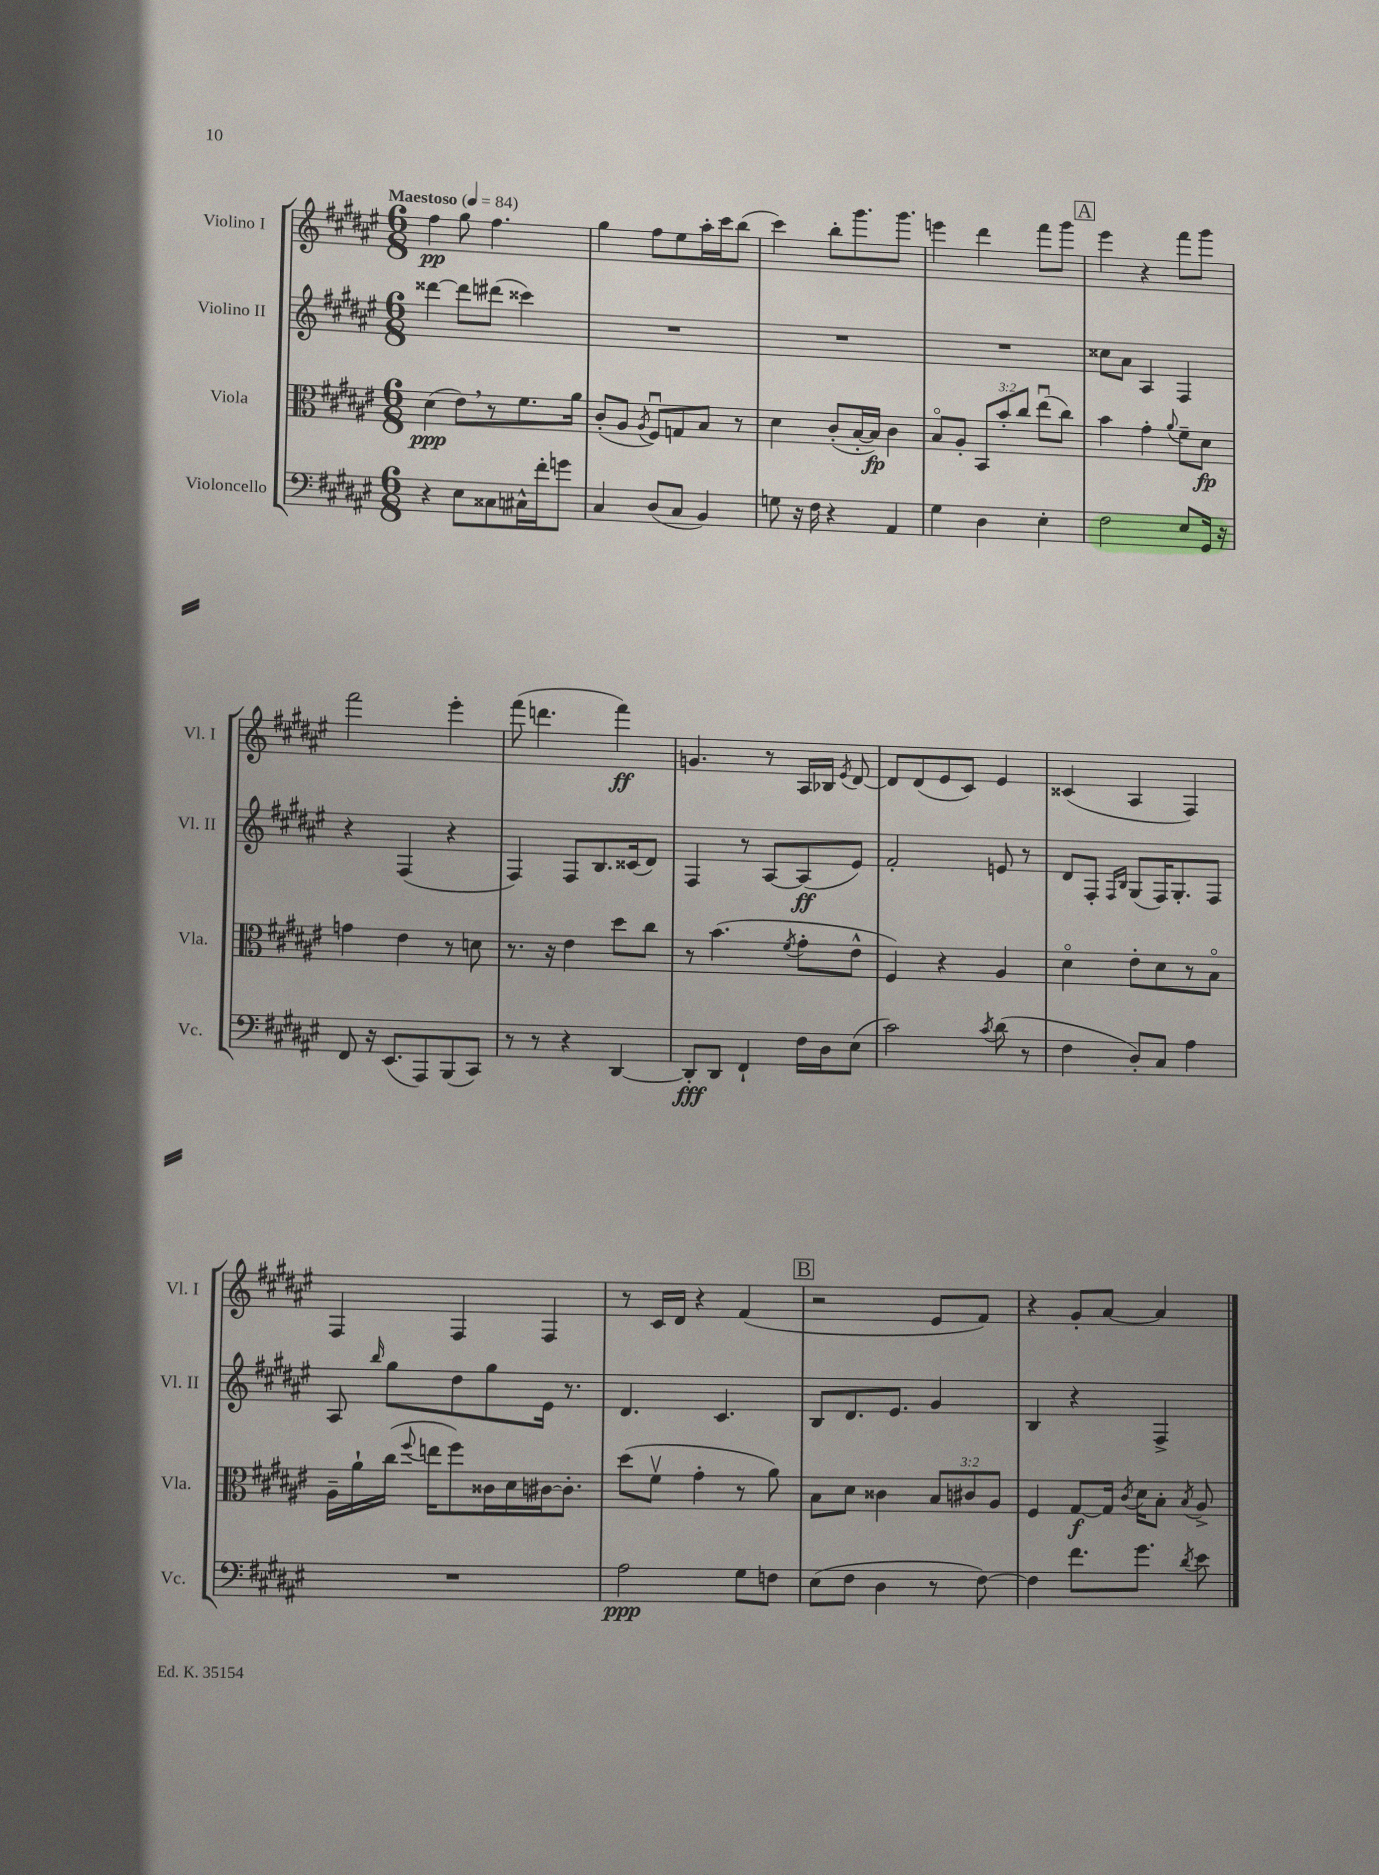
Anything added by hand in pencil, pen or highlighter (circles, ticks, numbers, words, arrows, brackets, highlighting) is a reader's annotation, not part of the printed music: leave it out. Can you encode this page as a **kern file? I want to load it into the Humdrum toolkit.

**kern	**kern	**kern	**kern
*staff4	*staff3	*staff2	*staff1
*clefF4	*clefC3	*clefG2	*clefG2
*k[f#c#g#d#a#e#]	*k[f#c#g#d#a#e#]	*k[f#c#g#d#a#e#]	*k[f#c#g#d#a#e#]
*M6/8	*M6/8	*M6/8	*M6/8
*MM84	*MM84	*MM84	*MM84
4r	(4d#	[4ddd##	4ff#
8E#	8e#)	8ddd##]	8gg#
8C##	8r	(8ddd#	4.ff#
16C#^^	8.f#	4ccc##)	.
16f#'	.	.	.
8g	.	.	.
.	16a#	.	.
=	=	=	=
4C#	(8c#'	2.r	4gg#
.	8A#	.	.
.	8qA#	.	.
(8D#	8F#u)	.	8ff#
8C#	8G	.	8ee#
4BB)	8B	.	16aa#'
.	.	.	16ccc#
.	8r	.	(8bb
=	=	=	=
8G	4d#	2.r	4ccc#)
16r	.	.	.
16F#	.	.	.
4r	(8c#'	.	8bb'
.	[16B'	.	8.ggg#
.	16B])	.	.
4AA#	4c#	.	.
.	.	.	8.ggg#
=	=	=	=
4G#	8Bo	2.r	4eee
.	8A#'	.	.
4D#	12BB	.	4ddd#
.	12b'	.	.
.	12cc#	.	.
4E#'	(8ee#u	.	8fff#
.	8cc#)	.	8ggg#
=	=	=	=
2F#	4b	8cc##	4eee#
.	.	8a#	.
.	4g#'	4A#	4r
.	8qqa#	.	.
8E#	8f#~	4F#	8fff#
16GG#	8d#	.	8ggg#
16r	.	.	.
=	=	=	=
8FF#	4g	4r	2fff#
16r	.	.	.
(8.EE#	.	.	.
.	4e#	(4F#	.
8AAA#)	.	.	.
(8BBB	8r	4r	4eee#'
8CC#)	8d	.	.
=	=	=	=
8r	8.r	4F#)	(8fff#
8r	.	.	4.ddd
.	16r	.	.
4r	4e#	8F#	.
.	.	8.B	.
[4DD#	8dd#	.	4fff#)
.	.	(16c##	.
.	8cc#	8d#)	.
=	=	=	=
8DD#']	8r	4F#	4.g
8DD#	(4.b	.	.
4FF#`	.	8r	.
.	.	[8A#	8r
.	8qf#	.	.
16F#	8g#'	(8A#]	16A#
16D#	.	.	16B-
.	.	.	8qe#
(8E#	8e#^^	8e#)	[8d#
=	=	=	=
2c#)	4F#)	2f#'	8d#]
.	.	.	(8d#
.	4r	.	8e#
.	.	.	8c#)
8qc#	.	.	.
(8d#	4A#	8e	4e#
8r	.	8r	.
=	=	=	=
4F#	4d#o	8d#	(4c##
.	.	8F#'	.
.	.	16qqF#	.
.	.	16qqB	.
8D#')	8e#'	(8G#	4A#
8C#	8d#	16F#)	.
.	.	8.G#'	.
4A#	8r	.	4F#)
.	8Bo	8F#	.
=	=	=	=
2.r	16A#~	8A#	4F#
.	16a#`	.	.
.	.	16qqbb	.
.	(16cc#	8gg#	.
.	8qqff#	.	.
.	16ee	.	.
.	8ff#)	8dd#	4F#
.	16c##	8gg#	.
.	16d#	.	.
.	[16c#	16e#	4F#
.	8.c#']	8.r	.
=	=	=	=
2A#	(8dd#	4.d#	8r
.	8f#v	.	16c#
.	.	.	16d#
.	4g#'	.	4r
.	.	4.c#	.
8G#	8r	.	(4f#
8F	8a#)	.	.
=	=	=	=
(8E#	8B	8B	2r
8F#	8d#	8.d#	.
4D#	4c##	.	.
.	.	8.e#	.
8r	12B	4g#	8e#
.	12c#	.	.
[8F#)	.	.	8f#)
.	12A#	.	.
=	=	=	=
4F#]	4F#	4B	4r
8.f#	[8G#	4r	8g#'
.	16G#]	.	[8a#
.	8qc#	.	.
8.g#	16d#	.	.
.	8B'	4F#^	4a#]
8qd#	8qB	.	.
8e#	8A#^	.	.
==	==	==	==
*-	*-	*-	*-
